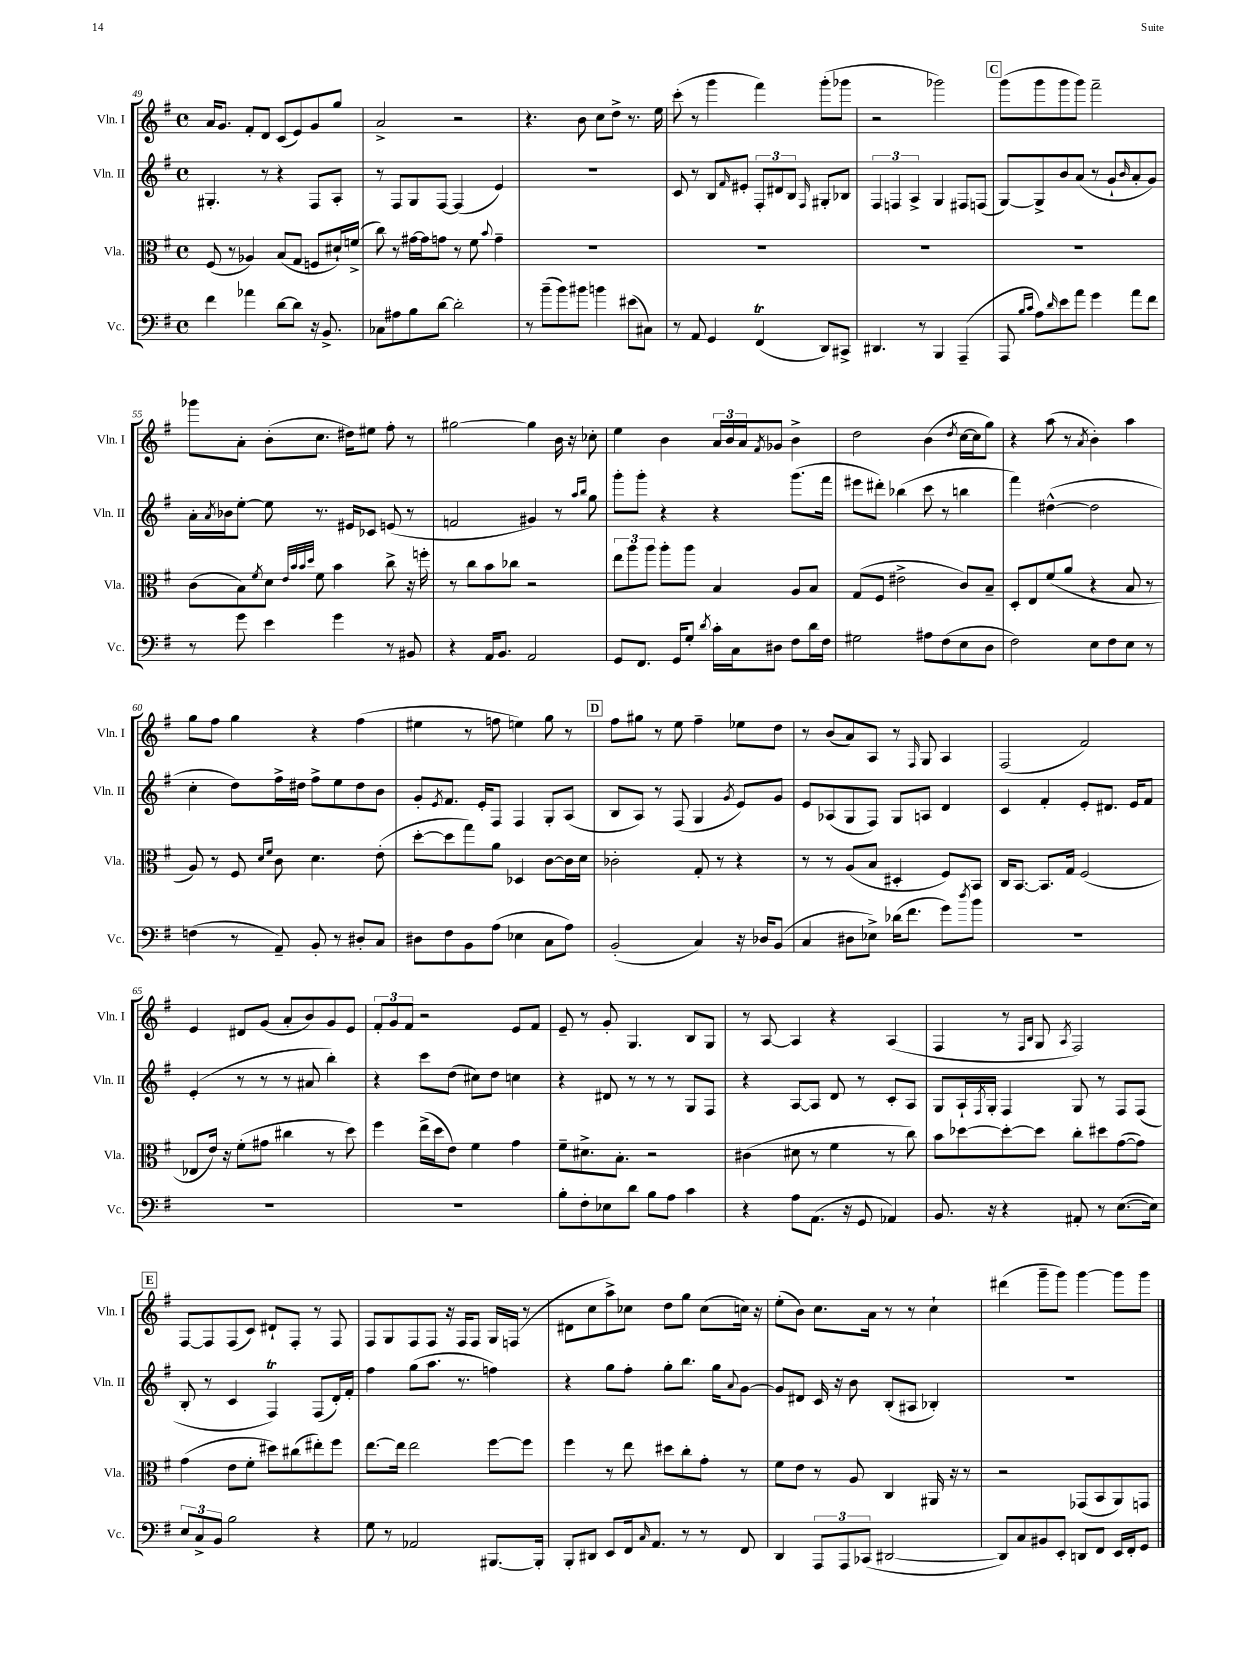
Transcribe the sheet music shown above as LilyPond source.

<<
\new StaffGroup <<
\new Staff = "s0" \with { instrumentName = "Vln. I" shortInstrumentName = "Vln. I" } {
    \clef treble \key g \major \defaultTimeSignature \time 4/4
    a'16 g'8. fis'8-. d'8 c'8( e'8) g'8 g''8 |
    a'2-> r2 |
    r4. b'8 c''8 d''8-> r8. e''16 |
    c'''8-.( r8 g'''4 fis'''4) g'''8-.( ges'''8 |
    r2 ges'''2) |
    \mark \markup { \box "C" } g'''8( g'''8 g'''8 g'''8) fis'''2-- |
    ges'''8 a'8-. b'8-.( c''8. dis''16) eis''8 fis''8-. r8 |
    gis''2~ gis''4 b'16 r16 ces''8-. |
    e''4 b'4 \tuplet 3/2 { a'16 b'16 a'16 } \acciaccatura { fis'8 } ges'8 b'4-> |
    d''2 b'4( \acciaccatura { d''8 } c''16~ c''16 g''8) |
    r4 a''8( r8 \acciaccatura { a'8 } b'4-.) a''4 |
    g''8 fis''8 g''4 r4 fis''4( |
    eis''4 r8 f''8 e''4) g''8 r8 |
    \mark \markup { \box "D" } fis''8 gis''8 r8 e''8 fis''4-- ees''8 d''8 |
    r8 b'8( a'8) a8 r8 \grace { fis16 } g8 a4 |
    fis2( fis'2) |
    e'4 dis'8 g'8( a'8-. b'8) g'8 e'8 |
    \tuplet 3/2 { fis'8-. g'8 fis'8 } r2 e'8 fis'8 |
    e'8-- r8 g'8-. g4. b8 g8 |
    r8 a8~ a4 r4 a4( |
    fis4 r8 \grace { fis16 b16 } g8 \acciaccatura { a8 } fis2) |
    \mark \markup { \box "E" } fis8~ fis8 fis8( c'8) dis'8-! fis8-. r8 fis8 |
    fis8 g8 fis8 fis8 r16 fis16 fis8 g16 f16( r8 |
    dis'8 c''8 a''8->) ces''8 d''8 g''8 ces''8( c''16) r16 |
    e''8-.( b'8) c''8. a'16 r8 r8 c''4-! |
    dis'''4( g'''8-- g'''8) g'''4~ g'''8 g'''8 \bar "|." |
}
\new Staff = "s1" \with { instrumentName = "Vln. II" shortInstrumentName = "Vln. II" } {
    \clef treble \key g \major \defaultTimeSignature \time 4/4
    gis4.-. r8 r4 fis8 a8-. |
    r8 fis8 g8 fis8~ fis4( e'4) |
    R1 |
    c'8 r8 b8 \grace { fis'16 } eis'8-. \tuplet 3/2 { fis8-. dis'8 b8 } \grace { fis16 } gis8-. bes8 |
    \tuplet 3/2 { fis4 f4 a4-> } g4 fis8 f8( |
    \mark \markup { \box "C" } g8~) g8-> b'8 a'8( r8 g'8-! \grace { b'16 } a'8-. g'8) |
    a'16-. \acciaccatura { a'8 } bes'16 e''8~-. e''8 r8. eis'16 ces'8 e'8( r8 |
    f'2 gis'4) r8 \grace { a''16 b''16 } g''8 |
    g'''8-. g'''8-. r4 r4 g'''8.( fis'''16 |
    eis'''8 dis'''8-.) bes''4( c'''8 r8 b''4 |
    fis'''4) dis''4~-^( dis''2 |
    c''4-. d''8) fis''16-> dis''16 fis''8-> e''8 dis''8 b'8 |
    g'8-. \acciaccatura { e'8 } fis'8. e'16-. fis8 fis4 g8-. a8( |
    \mark \markup { \box "D" } b8 a8) r8 fis8( g4 \acciaccatura { g'8 } e'8) g'8 |
    e'8 aes8( g8 fis8) g8 a8 d'4 |
    c'4 fis'4-. e'8-. dis'8. e'16 fis'8 |
    e'4-.( r8 r8 r8 ais'8 b''4-.) |
    r4 c'''8 d''8( cis''8) d''8 c''4 |
    r4 dis'8 r8 r8 r8 g8 fis8 |
    r4 a8~ a8 d'8 r8 c'8-. a8 |
    g8 a16-! \acciaccatura { fis8 } g16-. fis4 g8 r8 fis8 fis8( |
    \mark \markup { \box "E" } b8-. r8 c'4 fis4\trill) fis8( d'16-.) fis'16-. |
    fis''4 g''8( a''8. r8. f''4) |
    r4 g''8 fis''8-. g''8-. b''8. g''16 \appoggiatura { a'8 } g'8~ |
    g'8 dis'8 c'16 r16 b'8 b8-.( ais8 bes4-.) |
    R1 \bar "|." |
}
\new Staff = "s2" \with { instrumentName = "Vla." shortInstrumentName = "Vla." } {
    \clef alto \key g \major \defaultTimeSignature \time 4/4
    fis8( r8 aes4) b8( g8 f8 dis'16-!) f'16->( |
    c''8) r8 gis'16~ gis'16 g'8 r8 fis'8 \appoggiatura { b'8 } g'4-- |
    R1 |
    R1 |
    R1 |
    \mark \markup { \box "C" } R1 |
    c'8( b8) \acciaccatura { fis'8 } d'8 \grace { e'32 b'32 b'32 d''32 } fis'8 b'4 c''8-> r16 f''16-. |
    r8 c''8 b'8 ces''8 r2 |
    \tuplet 3/2 { e''8 a''8 a''8 } a''8-. a''8 b4 a8 b8 |
    g8( fis8 eis'2-> c'8) b8-- |
    d8-. e8 fis'8( a'8 r4 b8 r8 |
    a8) r8 fis8 \grace { d'16 fis'16 } c'8 d'4. e'8-.( |
    d''8~-. d''8 g''8) a'8 des4 c'8~ c'16 d'16 |
    \mark \markup { \box "D" } ces'2-. g8-. r8 r4 |
    r8 r8 a8( b8 dis4-. fis8) b,8 |
    c16 b,8.~ b,8. g16 fis2( |
    ees8 e'16) r16 fis'8-.( gis'8 cis''4 r8 d''8) |
    fis''4 e''16->( d''16 e'8) fis'4 g'4 |
    fis'8-- dis'8.-> b8.-. r2 |
    cis'4( dis'8 r8 fis'4 r8 c''8) |
    b'8 des''8~ des''8~-. des''8 c''8-. dis''8 g'8~( g'8) |
    \mark \markup { \box "E" } g'4( e'8 fis'8-. dis''8) cis''8( eis''8-.) fis''8 |
    e''8.~ e''16 e''2 fis''8~ fis''8 |
    fis''4 r8 e''8 dis''8 c''8-. g'8-. r8 |
    fis'8 e'8 r8 a8 c4 ais,16 r16 r8 |
    r2 ges,8( b,8 a,8) g,8 \bar "|." |
}
\new Staff = "s3" \with { instrumentName = "Vc." shortInstrumentName = "Vc." } {
    \clef bass \key g \major \defaultTimeSignature \time 4/4
    fis'4 aes'4 d'8~ d'8 r16 b,8.-> |
    ces8 ais8 b8 d'8~ d'2-. |
    r8 b'8--( b'8) bis'8 b'4 eis'8( cis8) |
    r8 a,8 g,4 fis,4\trill( d,8) cis,8-> |
    dis,4. r8 b,,4 a,,4--( |
    \mark \markup { \box "C" } a,,8 \grace { b16 c'16 } a8) \grace { d'16 } e'8 a'8 g'4 a'8 fis'8 |
    r8 g'8 e'4 g'4 r8 bis,8 |
    r4 a,16 b,8. a,2 |
    g,8 fis,8. g,16 g8-. \acciaccatura { d'8 } c'16-. c16 dis8 fis8 d'16 fis16 |
    gis2 ais8 fis8( e8 d8 |
    fis2) e8 fis8 e8 r8 |
    f4( r8 a,8--) b,8-. r8 dis8-. c8 |
    dis8 fis8 b,8 a8( ees4 c8 a8) |
    \mark \markup { \box "D" } b,2-.( c4) r16 des16 b,8( |
    c4 dis8 ees8->) des'16( fis'8. g'8) \acciaccatura { d''8 } b'8 |
    R1 |
    R1 |
    R1 |
    b8-. fis8-. ees8 d'8 b8 a8 c'4 |
    r4 a8 a,8.( r16 g,8 aes,4) |
    b,8. r16 r4 ais,8-. r8 e8.~( e16) |
    \mark \markup { \box "E" } \tuplet 3/2 { e8 c8-> b,8 } b2 r4 |
    g8 r8 aes,2 bis,,8.~ bis,,16-. |
    b,,8-. dis,8 e,8 fis,16 \grace { c16 } a,8. r8 r8 fis,8 |
    d,4 \tuplet 3/2 { a,,8 a,,8 ces,8( } dis,2~ |
    dis,8) c8 bis,8 e,8-. d,8 fis,8 e,16 fis,16-. g,8 \bar "|." |
}
>>
>>
\layout { \context { \Score currentBarNumber = #49 } }
